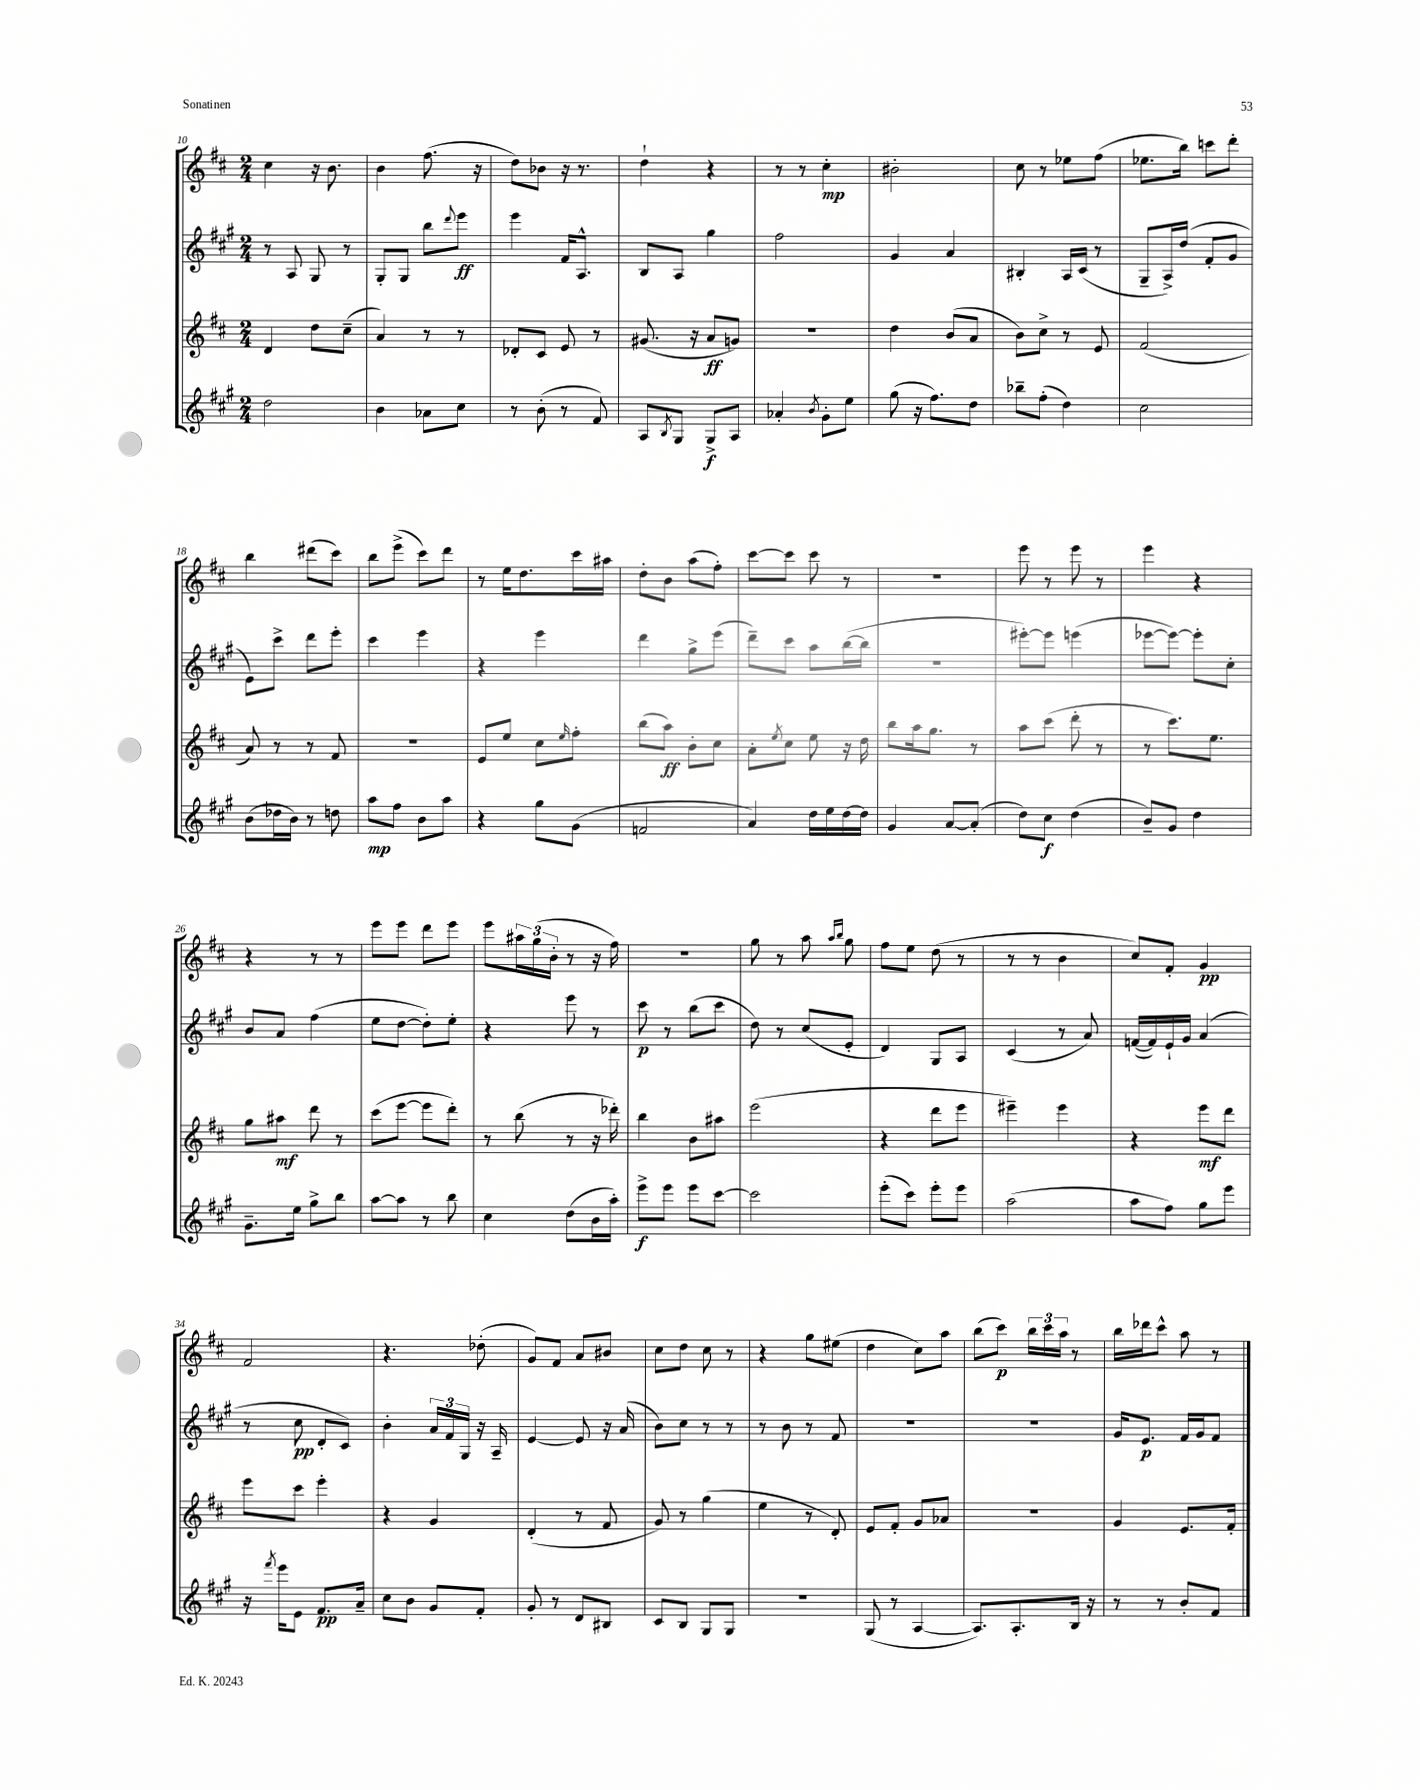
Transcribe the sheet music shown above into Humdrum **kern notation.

**kern	**kern	**kern	**kern
*staff4	*staff3	*staff2	*staff1
*clefG2	*clefG2	*clefG2	*clefG2
*k[f#c#g#]	*k[f#c#]	*k[f#c#g#]	*k[f#c#]
*M2/4	*M2/4	*M2/4	*M2/4
2dd	4d	8r	4cc#
.	.	8A	.
.	8dd	8G#	16r
.	.	.	8.b
.	(8cc#~	8r	.
=	=	=	=
4b	4a)	8G#'	4b
.	.	8G#	.
8a-	8r	8bb	(8.ff#
.	.	8qqddd	.
8cc#	8r	8eee	.
.	.	.	16r
=	=	=	=
8r	8d-'	4eee	8dd)
(8b'	8c#	.	8b-
8r	8e	16f#	16r
.	.	8.A^^	8.r
8f#)	8r	.	.
=	=	=	=
8A	(8.g#	8B	4dd`
8qB	.	.	.
8G#	.	8A	.
.	16r	.	.
8G#^	8a	4gg#	4r
8A	8g)	.	.
=	=	=	=
4a-'	2r	2ff#	8r
.	.	.	8r
8qb	.	.	.
8g#'	.	.	4cc#'
8ee	.	.	.
=	=	=	=
(8gg#	4dd	4g#	2b#'
16r	.	.	.
8.ff#)	.	.	.
.	(8b	4a	.
8dd	8a	.	.
=	=	=	=
8bb-~	8b)	4B#'	8cc#
(8ff#'	8cc#^	.	8r
4dd)	8r	16A	8ee-
.	.	(16c#	.
.	8e	8r	(8ff#
=	=	=	=
2cc#	(2f#	8G#~	8.ee-
.	.	16A^)	.
.	.	(16dd	16bb)
.	.	8f#'	8ccc
.	.	8g#	8ddd'
=	=	=	=
(8b	8a)	8e)	4bb
16dd-	8r	8ccc#^	.
16b)	.	.	.
8r	8r	8ddd	(8ddd#
8dd	8f#	8eee'	8ccc#)
=	=	=	=
8aa	2r	4ccc#	8bb
8ff#	.	.	(8eee^
8b	.	4eee	8ccc#)
8aa	.	.	8ddd
=	=	=	=
4r	8e	4r	8r
.	8ee	.	16ee
.	.	.	8.dd
8gg#	8cc#	4eee	.
.	16qqee	.	.
(8g#	8ff#'	.	16ccc#
.	.	.	16aa#
=	=	=	=
2f	(8bb	4ddd	8dd'
.	8aa)	.	8b
.	8b'	8gg#^	(8aa
.	8cc#	(8eee	8ff#')
=	=	=	=
4a)	8a'	8ddd~)	[8ccc#
.	8qee	.	.
.	8cc#	8ccc#	8ccc#]
16dd	8ee	8aa	8ccc#
16ee	.	.	.
[16dd	16r	([16bb	8r
16dd]	16dd	16bb]	.
=	=	=	=
4g#	8bb	2r	2r
.	16aa	.	.
.	8.gg	.	.
[8a	.	.	.
(8a']	8r	.	.
=	=	=	=
8dd)	8aa	[8eee#')	8eee
8cc#	(8ccc#	8eee#]	8r
(4dd	8ddd'	(4eee	8eee
.	8r	.	8r
=	=	=	=
8b~)	8r	[8eee-	4eee
8g#	8.ccc#)	8eee-_)	.
4dd	.	8eee-']	4r
.	8.ee	.	.
.	.	8cc#'	.
=	=	=	=
8.g#~	8gg	8b	4r
.	8aa#	8a	.
16ee	.	.	.
8gg#^	8ddd	(4ff#	8r
8bb	8r	.	8r
=	=	=	=
[8aa	(8ccc#	8ee	8eee
8aa]	[8eee	[8dd	8eee
8r	8eee]	8dd'])	8ddd
8bb	8ddd')	8ee'	8eee
=	=	=	=
4cc#	8r	4r	8eee
.	(8bb	.	24aa#
.	.	.	(24gg
.	.	.	24b'
(8dd	8r	8eee	8r
16b	16r	8r	16r
16aa')	16ddd-')	.	16ff#)
=	=	=	=
8eee^	4bb	8ccc#	2r
8eee	.	8r	.
8eee	8b	(8bb	.
[8ccc#	8aa#	8ccc#	.
=	=	=	=
2ccc#]	(2eee	8dd)	8gg
.	.	8r	8r
.	.	(8cc#	8aa
.	.	.	16qqaa
.	.	.	16qqbb
.	.	8e'	8gg
=	=	=	=
(8eee'	4r	4d)	8ff#
8ccc#)	.	.	8ee
8eee'	8ddd	8G#	(8dd
8eee	8eee	8A	8r
=	=	=	=
(2aa	4eee#~)	(4c#	8r
.	.	.	8r
.	4eee#	8r	4b
.	.	8a)	.
=	=	=	=
8aa	4r	([16f	8cc#)
.	.	16f])	.
8ff#)	.	16e`	8f#'
.	.	16g#	.
8gg#	8eee	(4a	4g
8eee	8ddd	.	.
=	=	=	=
16r	8eee	8r	2f#
8qfff#	.	.	.
16eee	.	.	.
8e	8ccc#	8cc#	.
8.f#	4eee'	8d'	.
.	.	8c#)	.
16a~	.	.	.
=	=	=	=
8cc#	4r	4b'	4.r
8b	.	.	.
8g#	4g	24a	.
.	.	24f#	.
.	.	24G#	.
8f#'	.	16r	(8dd-'
.	.	16A~	.
=	=	=	=
8g#'	(4d'	[4e	8g)
8r	.	.	8f#
8d	8r	8e]	8a
8B#	8f#	16r	8b#
.	.	(16a	.
=	=	=	=
8c#	8g)	8b)	8cc#
8B	8r	8cc#	8dd
8G#	(4gg	8r	8cc#
8G#	.	8r	8r
=	=	=	=
2r	4ee	8r	4r
.	.	8b	.
.	8r	8r	8gg
.	8d')	8f#	(8ee#
=	=	=	=
(8G#	8e	2r	4dd
8r	8f#'	.	.
[4A	8g	.	8cc#)
.	8a-	.	8aa
=	=	=	=
8.A])	2r	2r	(8bb
.	.	.	8ccc#)
8.A'	.	.	.
.	.	.	24bb
.	.	.	24ccc#
.	.	.	24aa
16B	.	.	8r
16r	.	.	.
=	=	=	=
8r	4g	16g#	16bb
.	.	8.e	16ddd-
8r	.	.	8ccc#^^
8b'	8.e	16f#	8aa
.	.	16g#	.
8f#	.	8f#	8r
.	16f#'	.	.
==	==	==	==
*-	*-	*-	*-
